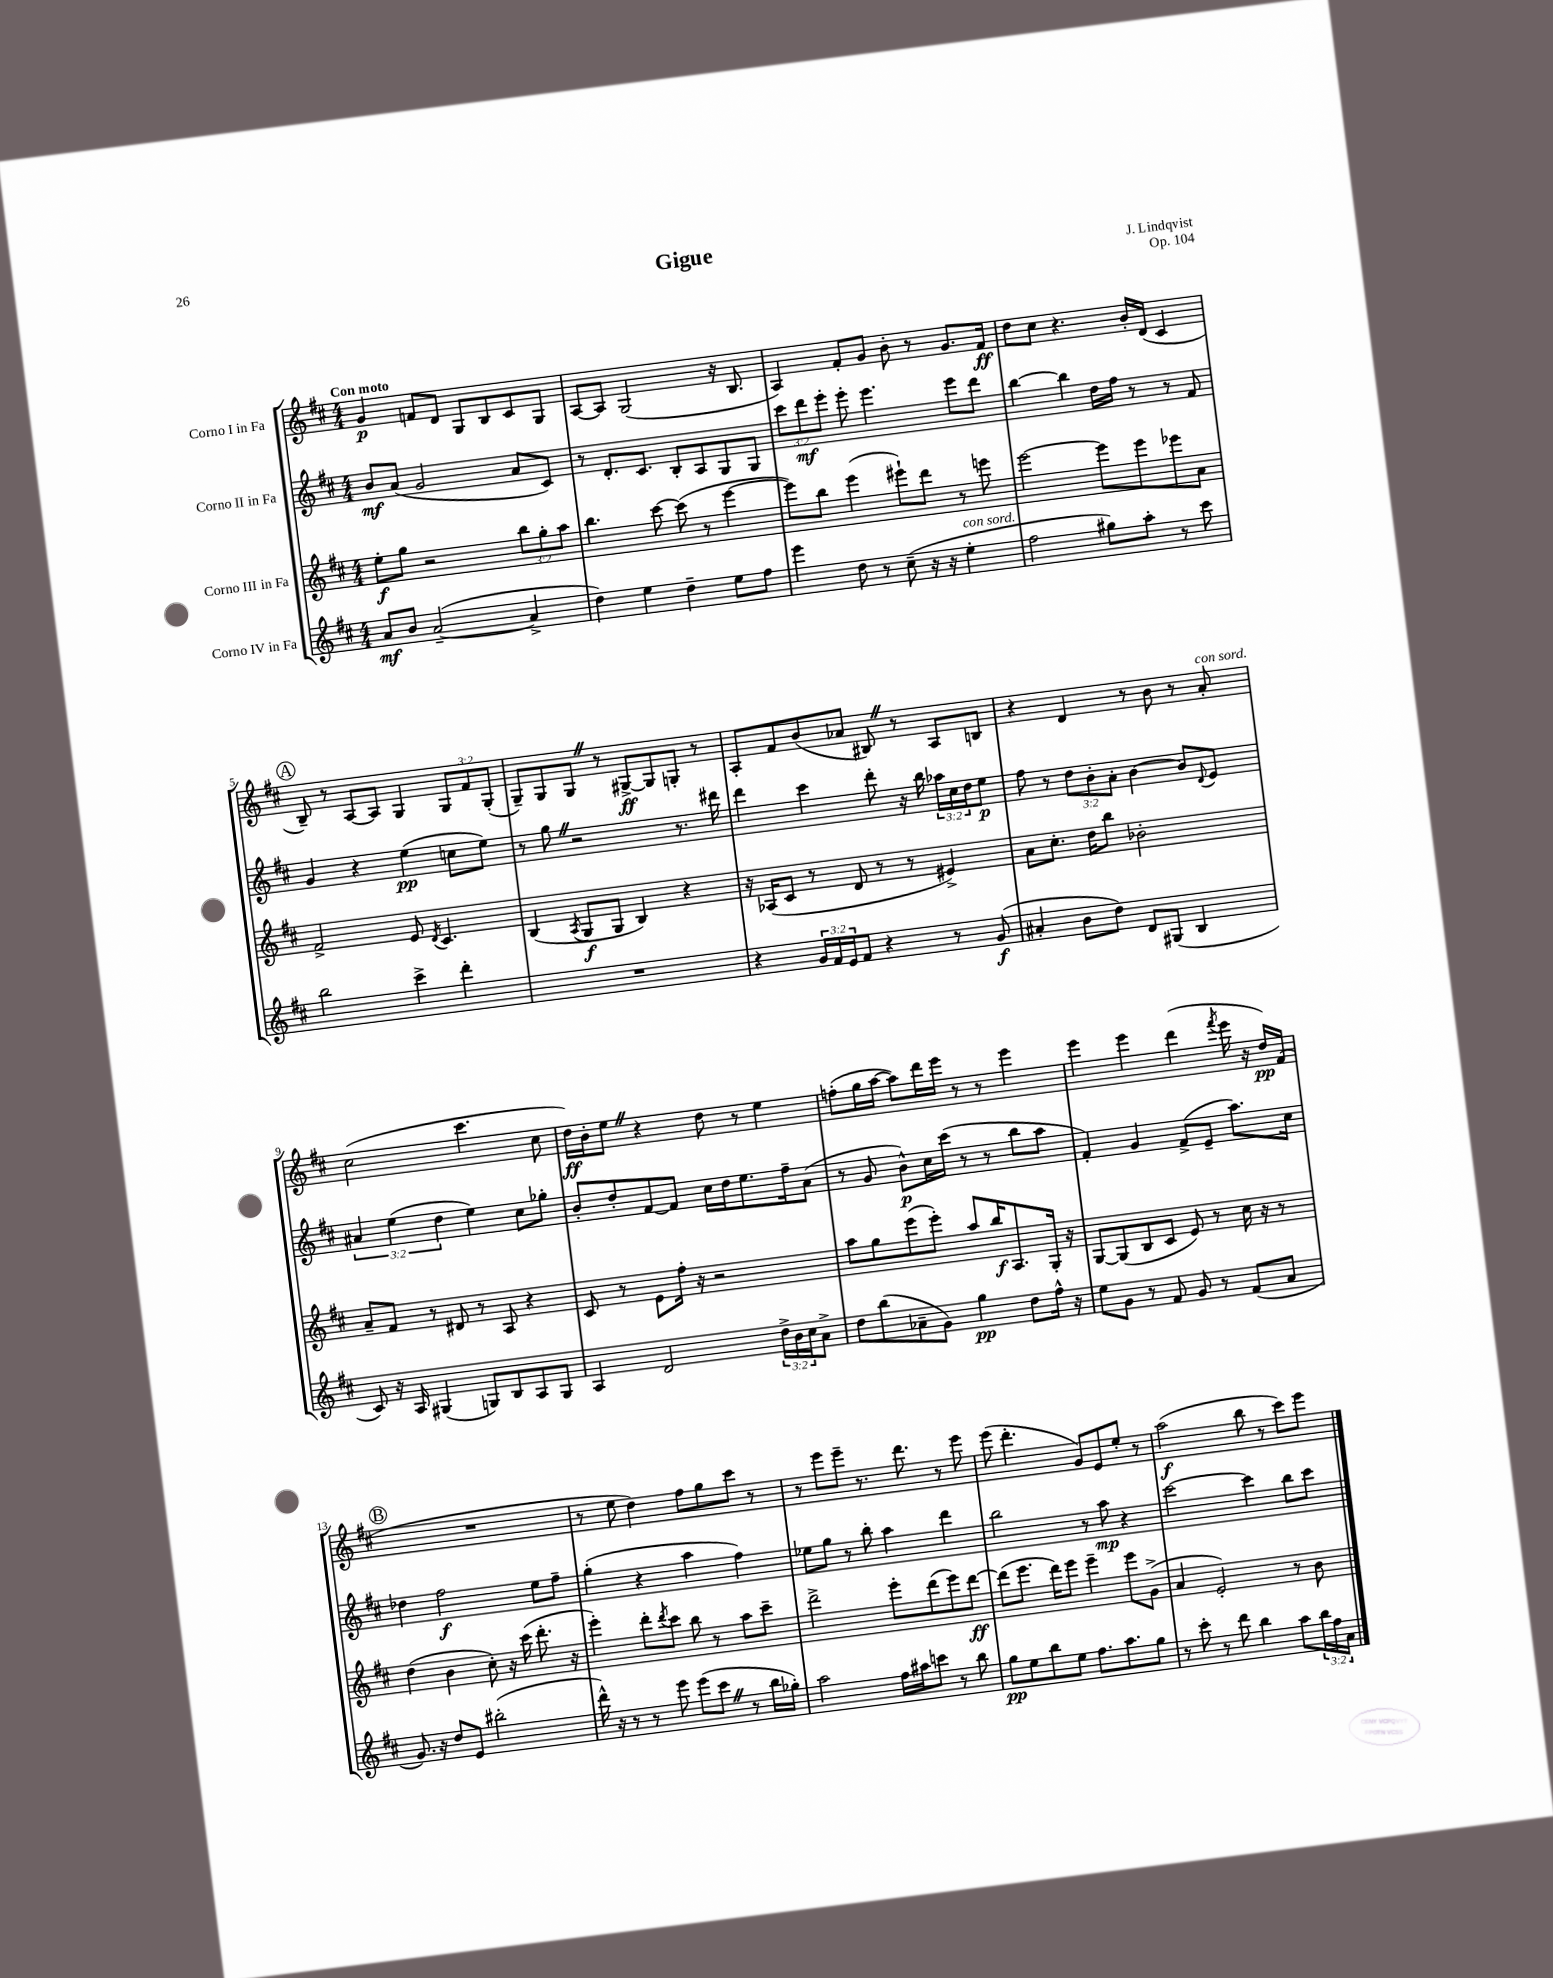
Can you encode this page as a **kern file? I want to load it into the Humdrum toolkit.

**kern	**dynam	**kern	**dynam	**kern	**dynam	**kern	**dynam
*part4	*part4	*part3	*part3	*part2	*part2	*part1	*part1
*staff4	*staff4	*staff3	*staff3	*staff2	*staff2	*staff1	*staff1
*I"Corno IV in Fa	*	*I"Corno III in Fa	*	*I"Corno II in Fa	*	*I"Corno I in Fa	*
*clefG2	*	*clefG2	*	*clefG2	*	*clefG2	*
*k[f#c#]	*	*k[f#c#]	*	*k[f#c#]	*	*k[f#c#]	*
*M4/4	*	*M4/4	*	*M4/4	*	*M4/4	*
=1	=1	=1	=1	=1	=1	=1	=1
!	!	!	!	!	!	!LO:TX:a:B:t=Con moto	!
8a/L	mf	8ee'\L	f	8b/L	mf	4g/	p
8b/J	.	8gg\J	.	(8a/J	.	.	.
([2a~/	.	2r	.	2g/	.	8fn/L	.
.	.	.	.	.	.	8d/J	.
.	.	.	.	.	.	8G/L	.
.	.	.	.	.	.	8B/	.
4a^/]	.	12bb\L	.	8a/L	.	8c#/	.
.	.	12gg'\	.	.	.	.	.
.	.	.	.	8c#/J)	.	8G/J	.
.	.	12aa\J	.	.	.	.	.
=2	=2	=2	=2	=2	=2	=2	=2
4dd\)	.	4.bb\	.	8r	.	[8A/L	.
.	.	.	.	8.d'/L	.	8A/J]	.
4ee\	.	.	.	.	.	(2G/	.
.	.	.	.	8.c#/J	.	.	.
.	.	[8ccc#\	.	.	.	.	.
4dd~\	.	(8ccc#\]	.	8B'/L	.	.	.
.	.	8r	.	8A/	.	.	.
8ee\L	.	[4eee\	.	8G/	.	16r	.
.	.	.	.	.	.	8.B/	.
8ff#\J	.	.	.	8G/J	.	.	.
=3	=3	=3	=3	=3	=3	=3	=3
4eee\	.	8eee\L])	.	12ccc#\L	.	4A/)	.
.	.	.	.	12ddd\	mf	.	.
.	.	8bb\J	.	.	.	.	.
.	.	.	.	12eee'\J	.	.	.
8dd\	.	(4eee\	.	8eee'\	.	8f#'/L	.
8r	.	.	.	4.eee\	.	8g/J	.
(8cc#~\	.	8eee#X`\L)	.	.	.	8b'\	.
16r	.	8ddd\J	.	.	.	8r	.
16r	.	.	.	.	.	.	.
!LO:TX:a:i:t=con sord.	!	!	!	!	!	!	!
4ee'\	.	8r	.	8eee\L	.	8.g/L	.
.	.	8eeen\	.	8ddd\J	.	.	.
.	.	.	.	.	.	16f#/Jk	ff
=4	=4	=4	=4	=4	=4	=4	=4
2ff#\	.	[2eee\	.	[4bb\	.	8dd\L	.
.	.	.	.	.	.	8cc#\J	.
.	.	.	.	4bb\]	.	4.r	.
8gg#X\L)	.	8eee\L]	.	16dd\LL	.	.	.
.	.	.	.	16ff#\JJ	.	.	.
8aa'\J	.	8eee\	.	8r	.	16b'/LL	.
.	.	.	.	.	.	(16d/JJ	.
8r	.	8eee-X\	.	8r	.	4c#/	.
8ccc#\	.	8a\J	.	8f#/	.	.	.
!!LO:LB:g=z
!!LO:REH:place=s1:t=A
=5	=5	=5	=5	=5	=5	=5	=5
2bb\	.	2f#^/	.	4g/	.	8B~/)	.
.	.	.	.	.	.	8r	.
.	.	.	.	4r	.	[8A/L	.
.	.	.	.	.	.	8A/J]	.
4ccc#^\	.	8e/	.	(4ee\	pp	4G/	.
.	.	8qd/	.	.	.	.	.
.	.	4.c#/	.	.	.	.	.
4ddd'\	.	.	.	8ccn\L	.	12G/L	.
.	.	.	.	.	.	12f#/	.
.	.	.	.	8ee\J)	.	.	.
.	.	.	.	.	.	(12G'/J	.
=6	=6	=6	=6	=6	=6	=6	=6
1r	.	(4B/	.	8r	.	8G~/L)	.
.	.	.	.	8ggZ\	.	8G/	.
.	.	8qA/	.	.	.	.	.
.	.	8G/L	f	2r	.	8GZ/J	.
.	.	8G/J	.	.	.	8r	.
.	.	4B/)	.	.	.	[8G#X^/L	ff
.	.	.	.	.	.	8G#/]	.
.	.	4r	.	8.r	.	8Gn'/J	.
.	.	.	.	.	.	8r	.
.	.	.	.	16ddd#X\	.	.	.
=7	=7	=7	=7	=7	=7	=7	=7
4r	.	16r	.	4ddd\	.	8A'/L	.
.	.	(16A-X/KL	.	.	.	.	.
.	.	8c#/J	.	.	.	8f#/	.
24g/LL	.	8r	.	4ccc#\	.	(8b/	.
24f#/	.	.	.	.	.	.	.
24e/J	.	.	.	.	.	.	.
8f#/J	.	8d/	.	.	.	8a-X/J	.
4r	.	8r	.	8ddd'\	.	8B#XZ/)	.
.	.	8r	.	16r	.	8r	.
.	.	.	.	16bb\	.	.	.
8r	.	4e#X^/)	.	24aa-X\LL	.	8A/L	.
.	.	.	.	24cc#\	.	.	.
.	.	.	.	24dd\J	.	.	.
(8g/	f	.	.	8ee\J	p	8Bn/J	.
=8	=8	=8	=8	=8	=8	=8	=8
4a#X'/	.	8a\L	.	8ff#\	.	4r	.
.	.	8.cc#'\J	.	8r	.	.	.
8b\L	.	.	.	12dd\L	.	4d/	.
.	.	16dd\KL	.	.	.	.	.
.	.	.	.	12b'\	.	.	.
8dd\J)	.	8bb\J	.	.	.	.	.
.	.	.	.	12a'\J	.	.	.
8d/L	.	2b-X'\	.	[4b\	.	8r	.
(8G#X/J	.	.	.	.	.	8b\	.
4B/	.	.	.	8b/L]	.	8r	.
.	.	.	.	8qqd/	.	.	.
!	!	!	!	!	!	!LO:TX:a:i:t=con sord.	!
.	.	.	.	8e/J	.	8a'/	.
!!LO:LB:g=z
=9	=9	=9	=9	=9	=9	=9	=9
8c#/)	.	8a~/L	.	6a#X/	.	(2cc#\	.
16r	.	8f#/J	.	.	.	.	.
.	.	.	.	(6ee\	.	.	.
16A/	.	.	.	.	.	.	.
(4G#X/	.	8r	.	.	.	.	.
.	.	.	.	6dd\	.	.	.
.	.	8d#X/	.	.	.	.	.
8Gn/L)	.	8r	.	4ee\)	.	4.ccc#\	.
8B/	.	8A/	.	.	.	.	.
8A/	.	4r	.	8cc#\L	.	.	.
8G/J	.	.	.	8gg-X'\J	.	8cc#\	.
=10	=10	=10	=10	=10	=10	=10	=10
4A/	.	8c#/	.	8b'/L	.	16dd\LL)	ff
.	.	.	.	.	.	16b'\J	.
.	.	8r	.	8dd'/	.	8eeZ\J	.
2d/	.	8e\L	.	[8f#/	.	4r	.
.	.	16ff#'\Jk	.	8f#/J]	.	.	.
.	.	16r	.	.	.	.	.
.	.	2r	.	16cc#\LL	.	8dd\	.
.	.	.	.	16dd\J	.	.	.
.	.	.	.	8.ee\	.	8r	.
24dd^\LL	.	.	.	.	.	4ee\	.
24b\	.	.	.	.	.	.	.
.	.	.	.	16ff#~\k	.	.	.
24cc#\J	.	.	.	.	.	.	.
8a^\J	.	.	.	(8a\J	.	.	.
=11	=11	=11	=11	=11	=11	=11	=11
8dd\L	.	8aa\L	.	8r	.	(8ffn'\L	.
(8bb\	.	8gg\	.	8g/	.	16gg\L	.
.	.	.	.	.	.	[16aa\JJ	.
8a-X~\	.	(8eee\	.	8b^^\L)	p	8aa\L])	.
8g\J)	.	8eee'\J)	.	16cc#\L	.	16ddd\L	.
.	.	.	.	(16ccc#\JJ	.	16eee\JJ	.
4gg\	pp	8aa/L	.	8r	.	8r	.
.	.	16bb/K	f	8r	.	8r	.
.	.	8.A/	.	.	.	.	.
8dd\L	.	.	.	8bb\L	.	4eee\	.
16ff#^^\Jk	.	16G'/Jk	.	8aa\J	.	.	.
16r	.	16r	.	.	.	.	.
=12	=12	=12	=12	=12	=12	=12	=12
8ee\L	.	[8G/L	.	4f#'/)	.	4eee\	.
8g\J	.	(8G/]	.	.	.	.	.
8r	.	8B/	.	4g/	.	4eee\	.
8f#/	.	8c#/J	.	.	.	.	.
8g/	.	8e/)	.	(8f#^/L	.	(4ddd\	.
8r	.	8r	.	8e~/J	.	.	.
.	.	.	.	.	.	8qfff#/	.
(8f#/L	.	16cc#\	.	8.aa\L)	.	16eee\	.
.	.	16r	.	.	.	16r	.
8a/J	.	8r	.	.	.	16dd/LL)	pp
.	.	.	.	16cc#\Jk	.	(16f#/JJ	.
!!LO:LB:g=z
!!LO:REH:place=s1:t=B
=13	=13	=13	=13	=13	=13	=13	=13
8.g/)	.	(4dd\	.	4dd-X\	.	1r	.
16r	.	.	.	.	.	.	.
8dd/L	.	4b\	.	2ff#\	f	.	.
8e/J	.	.	.	.	.	.	.
(2bb#X'\	.	8cc#'\)	.	.	.	.	.
.	.	16r	.	.	.	.	.
.	.	(16ccc#\	.	.	.	.	.
.	.	8.ddd'\	.	8ee\L	.	.	.
.	.	.	.	8ff#~\J	.	.	.
.	.	16r	.	.	.	.	.
=14	=14	=14	=14	=14	=14	=14	=14
16ddd^^\)	.	4eee'\)	.	(4gg'\	.	8r	.
16r	.	.	.	.	.	.	.
8r	.	.	.	.	.	8ee\	.
8r	.	8ddd'\L	.	4r	.	4dd\)	.
.	.	8qddd/	.	.	.	.	.
8eee\	.	8ccc#\J	.	.	.	.	.
(8eee\L	.	8bb\	.	4aa\	.	8ff#\L	.
8ccc#Z\J	.	8r	.	.	.	8gg\	.
8r	.	8aa\L	.	4ff#\)	.	8ccc#\J	.
16bb\LL	.	8ccc#~\J	.	.	.	8r	.
16gg-X'\JJ)	.	.	.	.	.	.	.
=15	=15	=15	=15	=15	=15	=15	=15
2aa\	.	2ddd^\	.	8ee-X\L	.	8r	.
.	.	.	.	8gg\J	.	8eee\L	.
.	.	.	.	8r	.	8eee~\J	.
.	.	.	.	8bb'\	.	8.r	.
16ff#\LL	.	8eee'\L	.	4aa\	.	.	.
16aa#X\J	.	.	.	.	.	8.ddd\	.
8cccn\J	.	(8ddd\	.	.	.	.	.
8r	.	8eee\)	.	4ddd\	.	8r	.
8bb\	.	[8ddd\J	ff	.	.	8eee\	.
=16	=16	=16	=16	=16	=16	=16	=16
8gg\L	pp	(8ddd\L]	.	2bb\	.	(8eee\	.
8ee\	.	8.eee\J	.	.	.	4.ddd'\	.
8bb\	.	.	.	.	.	.	.
.	.	16ddd\KL)	.	.	.	.	.
8ee\J	.	8eee\J	.	.	.	.	.
8.ff#\L	.	4eee~\	.	8r	.	8g/L)	.
.	.	.	.	8aa\	mp	8e/	.
8.aa\	.	.	.	.	.	.	.
.	.	8eee\L	.	4r	.	8ee'/J	.
8gg\J	.	(8g^\J	.	.	.	8r	.
=17	=17	=17	=17	=17	=17	=17	=17
8r	.	4a/	.	[2ccc#\	.	(2aa\	f
8ccc#'\	.	.	.	.	.	.	.
8r	.	2e'/)	.	.	.	.	.
8ddd\	.	.	.	.	.	.	.
4bb\	.	.	.	4ccc#\]	.	8bb\	.
.	.	.	.	.	.	8r	.
8aa\L	.	8r	.	8bb\L	.	8ccc#\L)	.
24bb\L	.	8b\	.	8ccc#\J	.	8eee\J	.
24ff#\	.	.	.	.	.	.	.
24a\JJ	.	.	.	.	.	.	.
==	==	==	==	==	==	==	==
*-	*-	*-	*-	*-	*-	*-	*-
